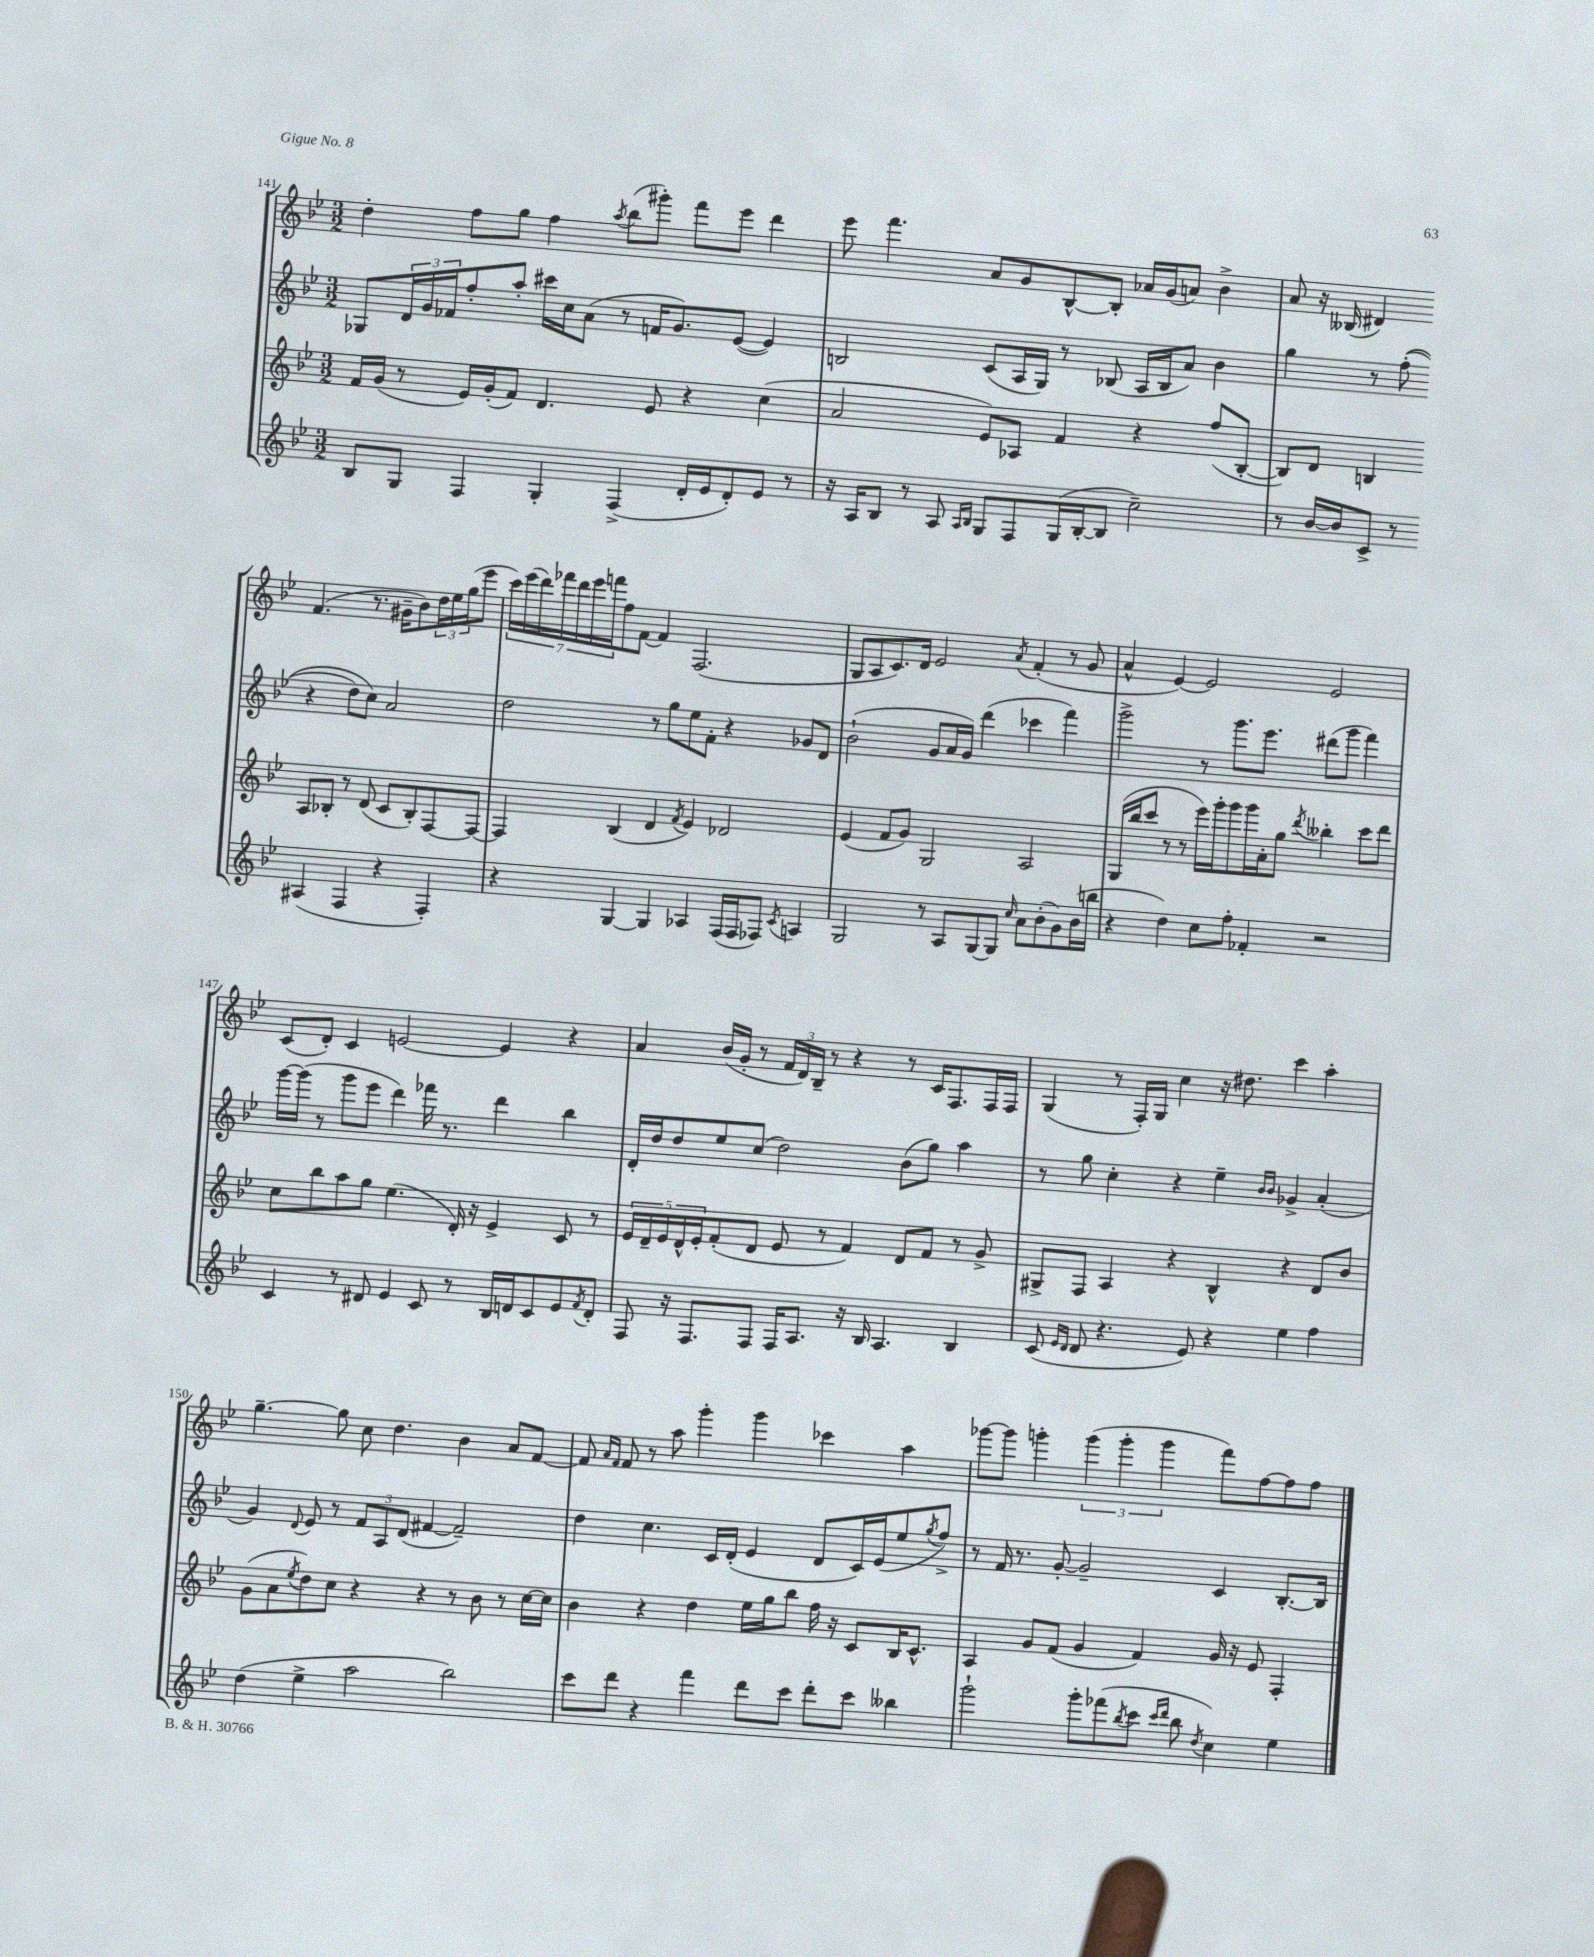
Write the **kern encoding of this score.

**kern	**kern	**kern	**kern
*staff4	*staff3	*staff2	*staff1
*clefG2	*clefG2	*clefG2	*clefG2
*k[b-e-]	*k[b-e-]	*k[b-e-]	*k[b-e-]
*M3/2	*M3/2	*M3/2	*M3/2
8B-	16f	8G-	4dd'
.	(16g	.	.
8G	8r	24d	.
.	.	24g	.
.	.	24f-	.
4F	16e-)	8ff'	8ff
.	(16g'	.	.
.	8f)	8aa'	8gg
4G'	4.d	16ccc#	4ff
.	.	16cc	.
.	.	(8a	.
.	.	.	8qaa
(4F^	.	8r	(8bb-
.	8e-	16f	8ggg#')
.	.	8.g)	.
16d'	4r	.	8fff
16e-	.	.	.
8d')	.	([8e-	8eee-
8e-	(4cc	4e-])	4ddd
8r	.	.	.
=	=	=	=
16r	2a	2B	8eee-
16A	.	.	.
8B-	.	.	4.fff
8r	.	.	.
8A	.	.	.
16qqA	.	.	.
16qqB-	.	.	.
8G	8e-)	(8c	8a
8F	8A-	16A	8g
.	.	16G)	.
(16G	4f	8r	[8B-^^
[16B-'	.	.	.
8B-]	.	(8B-	8B-']
2cc~)	4r	16A	16a-
.	.	16B-	(16g
.	.	8a)	8a)
.	(8ff	4b-	4b-^
.	[8B-'	.	.
=	=	=	=
8r	8B-])	4gg	8a
[16b-	8d	.	16r
16b-]	.	.	(16B--
8c^	4B	8r	4d#)
8r	.	&((8ff'	.
(4A#	8A	4r	(4.f
.	8B-'	.	.
4F	8r	8dd)	.
.	(8d	8cc&)	8.r
4r	8c	2a	.
.	.	.	16g#~
.	8B-')	.	8b-)
4F')	[8F	.	24dd
.	.	.	24ee-
.	.	.	(24gg
.	8F_	.	8eee-
=	=	=	=
4r	4F]	2dd	28ccc)
.	.	.	(28eee-
.	.	.	28ddd)
.	.	.	28fff-
.	.	.	28ddd
.	.	.	28eee-
.	.	.	28fff
[4G	(4B-	.	8ff
.	.	.	[8f
4G]	4d	8r	4f]
.	.	8gg	.
.	8qf	.	.
4A-	4e-)	8ee-	(2.F
.	.	8f'	.
(16F	2d-	4r	.
16F	.	.	.
8F-)	.	.	.
8qc	.	.	.
4A	.	8g-	.
.	.	8d	.
=	=	=	=
2G	(4e-	(2b-`	8G
.	.	.	8A
.	8f	.	8.c)
.	8g)	.	.
.	.	.	16d
8r	2G	8g	2e-
8A	.	16a	.
.	.	16g)	.
[8G	.	(4ddd	.
8G]	.	.	.
16qqcc	.	.	8qa
8a	2A	4ccc-	(4f'
(8b-'	.	.	.
8g)	.	4fff)	8r
(16b-	.	.	8g
16bb	.	.	.
=	=	=	=
4r	(16G	2ggg^	4a^^
.	16bb-	.	.
.	8ccc	.	.
4dd)	8r	.	[4e-)
.	8r	.	.
8cc	16eee-)	8r	2e-]
.	16ggg'	.	.
8ff'	8ggg	8.ggg	.
4f-'	16ggg	.	.
.	16a'	8.eee-	.
.	8gg	.	.
.	8qddd	.	.
2r	4bb--'	(8ddd#	2e-
.	.	8ggg	.
.	8ccc	4fff)	.
.	8ddd	.	.
=	=	=	=
4c	8cc	[16ggg	(8c
.	.	(16ggg]	.
.	8bb-	8r	8d')
8r	8aa	8ggg	4c
8d#	8gg	8eee-	.
4e-	(4.ee-	4ddd)	[2e
8c	.	16fff-	.
.	.	8.r	.
8r	16d')	.	.
.	16r	.	.
16B-	4e-^	4ddd	4e]
16d	.	.	.
8c	.	.	.
8e-	8c	4bb-	4r
8qf	.	.	.
8d'	8r	.	.
=	=	=	=
8F	20e-	16d'	4a
.	20d~	.	.
.	.	16dd	.
.	20e-	.	.
16r	.	8dd	.
.	20d^^	.	.
8.F	.	.	.
.	20e-'	.	.
.	(8f'	8ee-	(16b-
.	.	.	16g'
8F	8d	(8cc	8r
16F	8e-	2dd)	24f
.	.	.	24d)
8.A	.	.	.
.	.	.	24B-~
.	8r	.	8r
16r	4f)	.	4r
16B-	.	.	.
4.A	.	.	.
.	8d	(8b-	8r
.	8f	8gg)	16c
.	.	.	8.F
4B-	8r	4aa	.
.	8g^	.	16F
.	.	.	16F
=	=	=	=
(8c	8G#^	8r	(4G
16qqe-	.	.	.
16qqd	.	.	.
8d	8F	8gg	.
4.r	4A	4cc'	8r
.	.	.	16F')
.	.	.	16G
.	4r	4r	4cc
8e-)	.	.	.
4r	4B-^^	4ee-~	16r
.	.	.	8.dd#
.	.	16qqb-	.
.	.	16qqb-	.
4ee-	4r	4g-^	4ccc
4ff	8d	(4a'	4aa'
.	8b-	.	.
=	=	=	=
(4dd	(8g	4g)	[4.gg~
.	8a	.	.
.	8qee-	8qqd	.
4ee-^	8dd)	8e-	.
.	8cc	8r	8gg]
2aa	4r	12f	8cc
.	.	12A	.
.	.	.	4.dd
.	.	(12d	.
.	4r	[4f#	.
2bb-)	8r	2f#~])	4b-
.	8b-	.	.
.	8r	.	8a
.	[16cc	.	[8f
.	16cc]	.	.
=	=	=	=
8ccc	4b-	4dd	8f]
.	.	.	16qqa
.	.	.	16qqf
8ddd	.	.	8f
4r	4r	4.cc	8r
.	.	.	8aa
4fff	4dd	.	4ggg'
.	.	16c	.
.	.	(16d'	.
8ddd	16ee-	4e-	4ggg
.	16gg	.	.
8ccc	8bb-	.	.
8ddd'	16ff	8d	4ccc-
.	16r	.	.
8ccc	8c	16c)	.
.	.	(16e-	.
4bb--	16B-	8ee-	4aa
.	8.c^^	.	.
.	.	8qgg	.
.	.	8ff^)	.
=	=	=	=
2ggg`	4A	8r	[8ggg-
.	.	16f	8ggg-]
.	.	8.r	.
.	8g	.	4ggg'
.	(8f	[8g'	.
8ggg'	4g	2g~]	(6ggg
(8fff-	.	.	.
.	.	.	6ggg'
8qbb-	.	.	.
8ccc	4f)	.	.
.	.	.	6ggg
16qqccc	.	.	.
16qqddd	.	.	.
8bb-	.	.	.
8qdd	.	.	.
4cc)	16g	4c	8fff)
.	16r	.	.
.	8e-	.	[8ff
4ee-	4F'	[8.B-'	8ff]
.	.	.	8ff
.	.	16B-]	.
==	==	==	==
*-	*-	*-	*-
